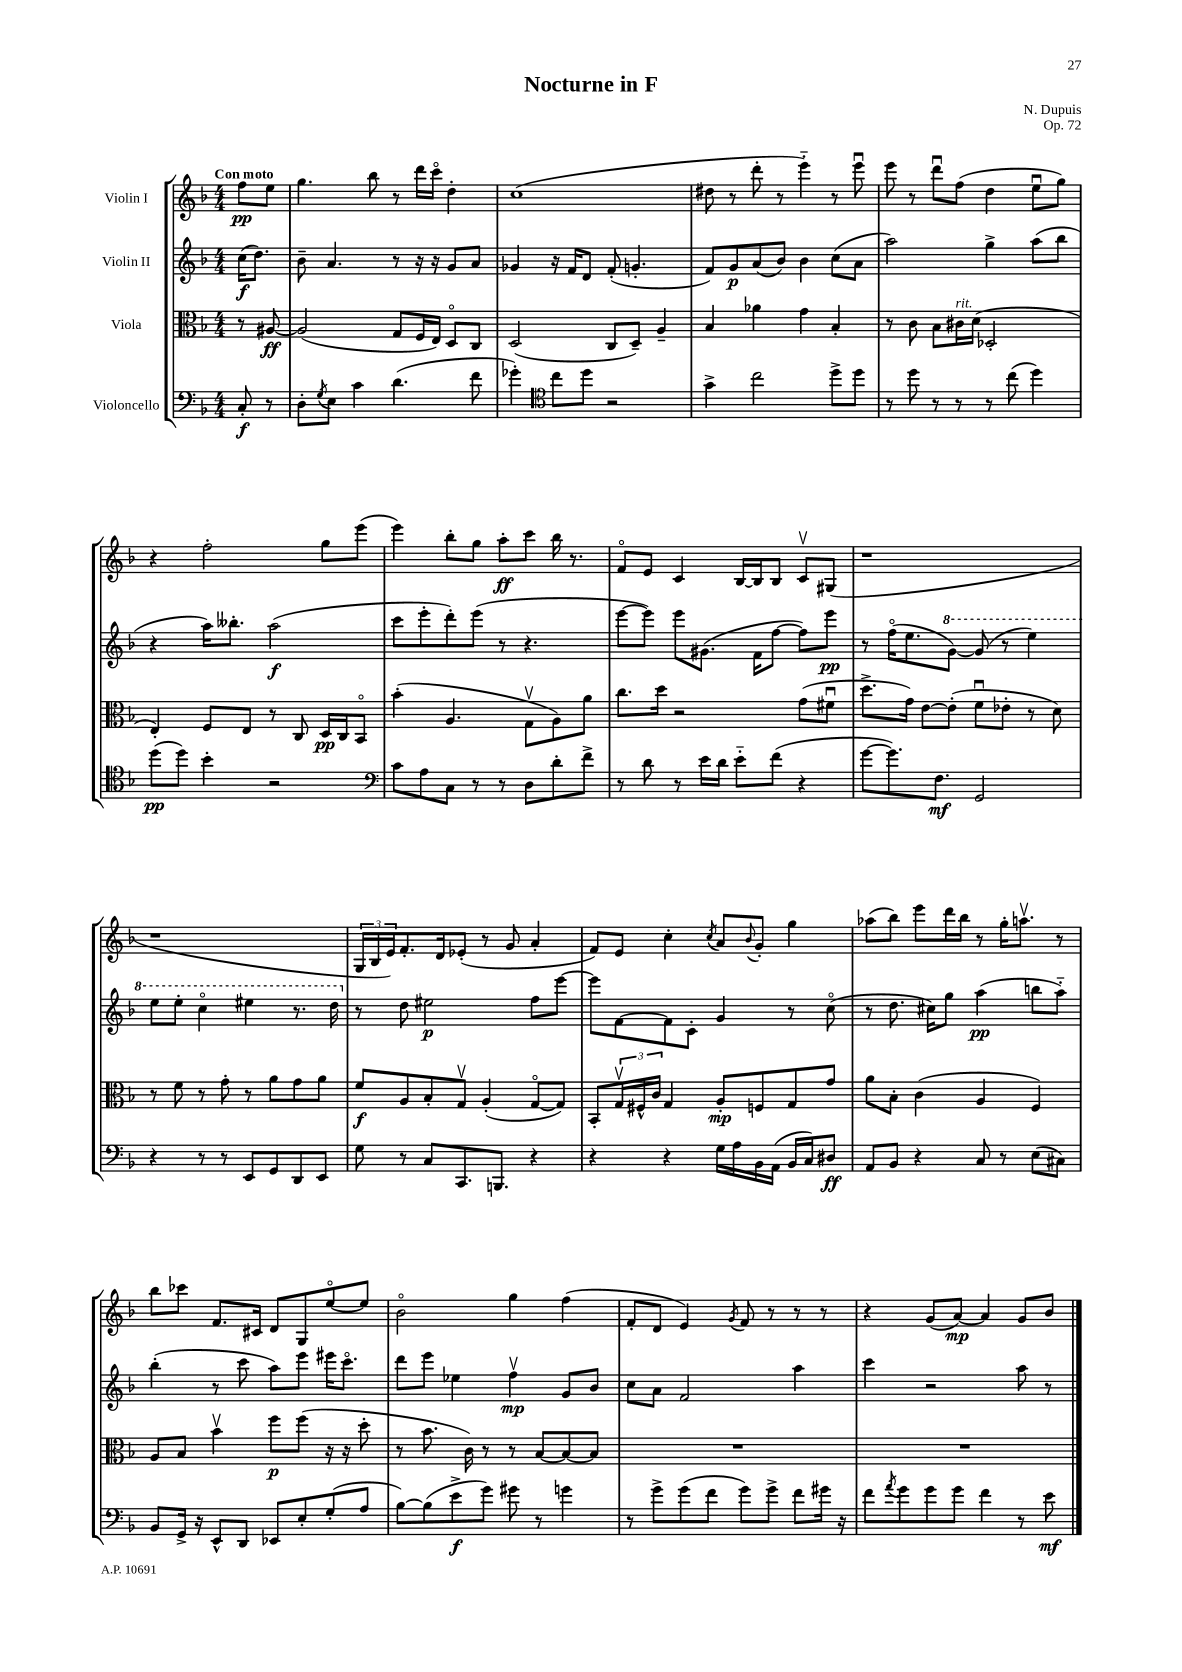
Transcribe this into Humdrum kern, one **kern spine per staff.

**kern	**dynam	**kern	**dynam	**kern	**dynam	**kern	**dynam
*part4	*part4	*part3	*part3	*part2	*part2	*part1	*part1
*staff4	*staff4	*staff3	*staff3	*staff2	*staff2	*staff1	*staff1
*I"Violoncello	*	*I"Viola	*	*I"Violin II	*	*I"Violin I	*
*clefF4	*	*clefC3	*	*clefG2	*	*clefG2	*
*k[b-]	*	*k[b-]	*	*k[b-]	*	*k[b-]	*
*M4/4	*	*M4/4	*	*M4/4	*	*M4/4	*
=	=	=	=	=	=	=	=
!	!	!	!	!	!	!LO:TX:a:B:t=Con moto	!
8C'/	f	8r	.	(16cc\KL	f	8ff\L	pp
.	.	.	.	8.dd\J)	.	.	.
8r	.	[8A#X/	ff	.	.	8ee\J	.
=1	=1	=1	=1	=1	=1	=1	=1
8D'\L	.	(2A#/]	.	8b-~\	.	4.gg\	.
8qG/	.	.	.	.	.	.	.
8E\J	.	.	.	4.a/	.	.	.
4c\	.	.	.	.	.	.	.
.	.	.	.	.	.	8bb-\	.
(4.d\	.	8G/L	.	8r	.	8r	.
.	.	16F/L	.	16r	.	16ddd\LL	.
.	.	16E/JJ)	.	16r	.	16ccc\JJ	.
.	.	8D/L	.	8g/L	.	4dd'\	.
8f\	.	8C/J	.	8a/J	.	.	.
=2	=2	=2	=2	=2	=2	=2	=2
4g-X'\)	.	(2D/	.	4g-X/	.	(1cc	.
*clefC4	*	*	*	*	*	*	*
8cc\L	.	.	.	16r	.	.	.
.	.	.	.	16f/KL	.	.	.
8dd\J	.	.	.	8d/J	.	.	.
2r	.	8C/L	.	(8f'/	.	.	.
.	.	8D~/J)	.	4.gn'/	.	.	.
.	.	4A~/	.	.	.	.	.
=3	=3	=3	=3	=3	=3	=3	=3
4g^\	.	4B-/	.	8f/L)	.	8dd#X\	.
.	.	.	.	8g/	p	8r	.
2cc\	.	4a-X\	.	(8a/	.	8ddd'\	.
.	.	.	.	8b-/J)	.	8r	.
.	.	4g\	.	4b-\	.	4eee\)	.
8dd^\L	.	4B-'/	.	(8cc\L	.	8r	.
8dd\J	.	.	.	8a\J	.	8eeeu\	.
=4	=4	=4	=4	=4	=4	=4	=4
8r	.	8r	.	2aa\)	.	8eee\	.
8dd\	.	8c\	.	.	.	8r	.
8r	.	8B-\L	.	.	.	8dddu\L	.
!	!	!LO:TX:a:i:t=rit.	!	!	!	!	!
8r	.	16c#X\L	.	.	.	(8ff\J	.
.	.	(16d\JJ	.	.	.	.	.
8r	.	2D-X'/	.	4gg^\	.	4dd\	.
(8cc\	.	.	.	.	.	.	.
4dd\)	.	.	.	(8aa\L	.	8eeu\L	.
.	.	.	.	8bb-\J	.	8gg\J)	.
!!LO:LB:g=z
=5	=5	=5	=5	=5	=5	=5	=5
(8dd\L	pp	4E'/)	.	4r	.	4r	.
8dd\J)	.	.	.	.	.	.	.
4b-'\	.	8F/L	.	16aa\KL)	.	2ff'\	.
.	.	.	.	8.bb--X'\J	.	.	.
.	.	8E/J	.	.	.	.	.
2r	.	8r	.	(2aa\	f	.	.
.	.	8C/	.	.	.	.	.
.	.	16D/LL	pp	.	.	8gg\L	.
.	.	16C/J	.	.	.	.	.
.	.	8BB-/J	.	.	.	(8eee\J	.
=6	=6	=6	=6	=6	=6	=6	=6
*clefF4	*	*	*	*	*	*	*
8c\L	.	(4b-'\	.	8ccc\L	.	4eee\)	.
8A\	.	.	.	8eee'\	.	.	.
8C\J	.	4.A/	.	8ddd'\)	.	8bb-'\L	.
8r	.	.	.	(8eee\J	.	8gg\J	.
8r	.	.	.	8r	.	8aa'\L	ff
8D\L	.	8Gv\L	.	4.r	.	8ccc\J	.
8d'\	.	8A\)	.	.	.	16bb-\	.
.	.	.	.	.	.	8.r	.
8f^\J	.	8a\J	.	.	.	.	.
=7	=7	=7	=7	=7	=7	=7	=7
8r	.	8.cc\L	.	[8eee\L	.	8f/L	.
8d\	.	.	.	8eee\J])	.	8e/J	.
.	.	16dd\Jk	.	.	.	.	.
8r	.	2r	.	8eee\L	.	4c/	.
16e\LL	.	.	.	(8.g#X\J	.	.	.
16d\JJ	.	.	.	.	.	.	.
8e\L	.	.	.	.	.	[16B-/LL	.
.	.	.	.	16f\KL	.	16B-/J]	.
(8f\J	.	.	.	[8ff\J	.	8B-/J	.
4r	.	(8g\L	.	8ff\L])	.	8cv/L	.
.	.	8f#Xu\J	.	8eee\J	pp	(8G#X/J	.
=8	=8	=8	=8	=8	=8	=8	=8
[8g\L	.	8.dd^\L	.	8r	.	1r	.
8.g\])	.	.	.	(16ff\KL	.	.	.
.	.	16g\Jk)	.	8.ee\	.	.	.
.	.	[8e\L	.	.	.	.	.
8.F\J	mf	.	.	.	.	.	.
*	*	*	*	*8va	*	*	*
.	.	(8e'\J]	.	[8gg\J)	.	.	.
2GG/	.	8fu\L	.	(8gg/]	.	.	.
.	.	8e-X'\J	.	8r	.	.	.
.	.	8r	.	4eee\)	.	.	.
.	.	8d\)	.	.	.	.	.
!!LO:LB:g=z
=9	=9	=9	=9	=9	=9	=9	=9
4r	.	8r	.	8eee\L	.	1r	.
.	.	8f\	.	8eee'\J	.	.	.
8r	.	8r	.	4ccc\	.	.	.
8r	.	8g'\	.	.	.	.	.
8EE/L	.	8r	.	4eee#X\	.	.	.
8GG/	.	8a\L	.	.	.	.	.
8DD/	.	8g\	.	8.r	.	.	.
8EE/J	.	8a\J	.	.	.	.	.
.	.	.	.	16ddd\	.	.	.
=10	=10	=10	=10	=10	=10	=10	=10
*	*	*	*	*X8va	*	*	*
8G\	.	8f/L	f	8r	.	24G/LL	.
.	.	.	.	.	.	24B-/	.
.	.	.	.	.	.	24e/J)	.
8r	.	8A/	.	8dd\	.	8.f'/	.
8C/L	.	8B-'/	.	2ee#X\	p	.	.
.	.	.	.	.	.	16d/k	.
8.CC/	.	8Gv/J	.	.	.	(8e-X'/J	.
.	.	(4A'/	.	.	.	8r	.
8.BBBn/J	.	.	.	.	.	.	.
.	.	.	.	.	.	8g/	.
4r	.	[8G/L	.	8ff\L	.	4a'/	.
.	.	8G/J])	.	[8eee\J	.	.	.
=11	=11	=11	=11	=11	=11	=11	=11
4r	.	8BB-'/L	.	8eee\L]	.	8f/L)	.
.	.	24Gv/L	.	[8f\	.	8e/J	.
.	.	24F#X^^/	.	.	.	.	.
.	.	24c/JJ	.	.	.	.	.
4r	.	4G/	.	8f\]	.	4cc'\	.
.	.	.	.	8c'\J	.	.	.
.	.	.	.	.	.	8qcc/	.
16G\LL	.	8A'/L	mp	4g/	.	8a/L	.
16A\	.	.	.	.	.	.	.
.	.	.	.	.	.	8qqb-/	.
16BB-\	.	8Fn/	.	.	.	8g'/J	.
(16AA\JJ	.	.	.	.	.	.	.
16BB-/LL	.	8G/	.	8r	.	4gg\	.
16C/J)	.	.	.	.	.	.	.
8D#X/J	ff	8g/J	.	(8cc\	.	.	.
=12	=12	=12	=12	=12	=12	=12	=12
8AA/L	.	8a\L	.	8r	.	(8aa-X\L	.
8BB-/J	.	8B-'\J	.	8.dd\	.	8bb-\J)	.
4r	.	(4c\	.	.	.	8eee\L	.
.	.	.	.	16cc#X\KL)	.	.	.
.	.	.	.	8gg\J	.	16ddd\L	.
.	.	.	.	.	.	16bb-\JJ	.
8C/	.	4A/	.	(4aa\	pp	8r	.
8r	.	.	.	.	.	16gg'\KL	.
.	.	.	.	.	.	8.aanv\J	.
(8E\L	.	4F/)	.	8bbn\L	.	.	.
8C#X\J)	.	.	.	8aa\J)	.	8r	.
!!LO:LB:g=z
=13	=13	=13	=13	=13	=13	=13	=13
8BB-/L	.	8A/L	.	(4bb-'\	.	8bb-\L	.
16GG^/Jk	.	8B-/J	.	.	.	8ccc-X\J	.
16r	.	.	.	.	.	.	.
8EE^^/L	.	4b-v\	.	8r	.	8.f/L	.
8DD/J	.	.	.	8ccc\	.	.	.
.	.	.	.	.	.	16c#X/Jk	.
8EE-X/L	.	8ff\L	p	8aa\L)	.	8d/L	.
8E'/	.	(8ff\J	.	8eee\J	.	8G/	.
(8G'/	.	16r	.	16eee#X\KL	.	[8ee/	.
.	.	16r	.	8.ccc\J	.	.	.
8A/J	.	8dd'\	.	.	.	8ee/J]	.
=14	=14	=14	=14	=14	=14	=14	=14
[8B-\L)	.	8r	.	8ddd\L	.	2b-\	.
(8B-\]	.	8.b-\	.	8eee\J	.	.	.
8e^\	f	.	.	4ee-X\	.	.	.
.	.	16c\)	.	.	.	.	.
8g\J)	.	8r	.	.	.	.	.
8g#X\	.	8r	.	4ffv\	mp	4gg\	.
8r	.	[8B-/L	.	.	.	.	.
4gn\	.	8B-/_	.	8g/L	.	(4ff\	.
.	.	8B-/J]	.	8b-/J	.	.	.
=15	=15	=15	=15	=15	=15	=15	=15
8r	.	1r	.	8cc\L	.	8f'/L	.
8g^\L	.	.	.	8a\J	.	8d/J	.
(8g\	.	.	.	2f/	.	4e/)	.
8f\J	.	.	.	.	.	.	.
.	.	.	.	.	.	8qg/	.
8g\L)	.	.	.	.	.	8f/	.
8g^\J	.	.	.	.	.	8r	.
8f\L	.	.	.	4aa\	.	8r	.
16g#X\Jk	.	.	.	.	.	8r	.
16r	.	.	.	.	.	.	.
=16	=16	=16	=16	=16	=16	=16	=16
8f\L	.	1r	.	4ccc\	.	4r	.
8qa/	.	.	.	.	.	.	.
8g\	.	.	.	.	.	.	.
8g\	.	.	.	2r	.	(8g/L	.
8g\J	.	.	.	.	.	[8a/J)	mp
4f\	.	.	.	.	.	4a/]	.
8r	.	.	.	8aa\	.	8g/L	.
8e\	mf	.	.	8r	.	8b-/J	.
==	==	==	==	==	==	==	==
*-	*-	*-	*-	*-	*-	*-	*-
